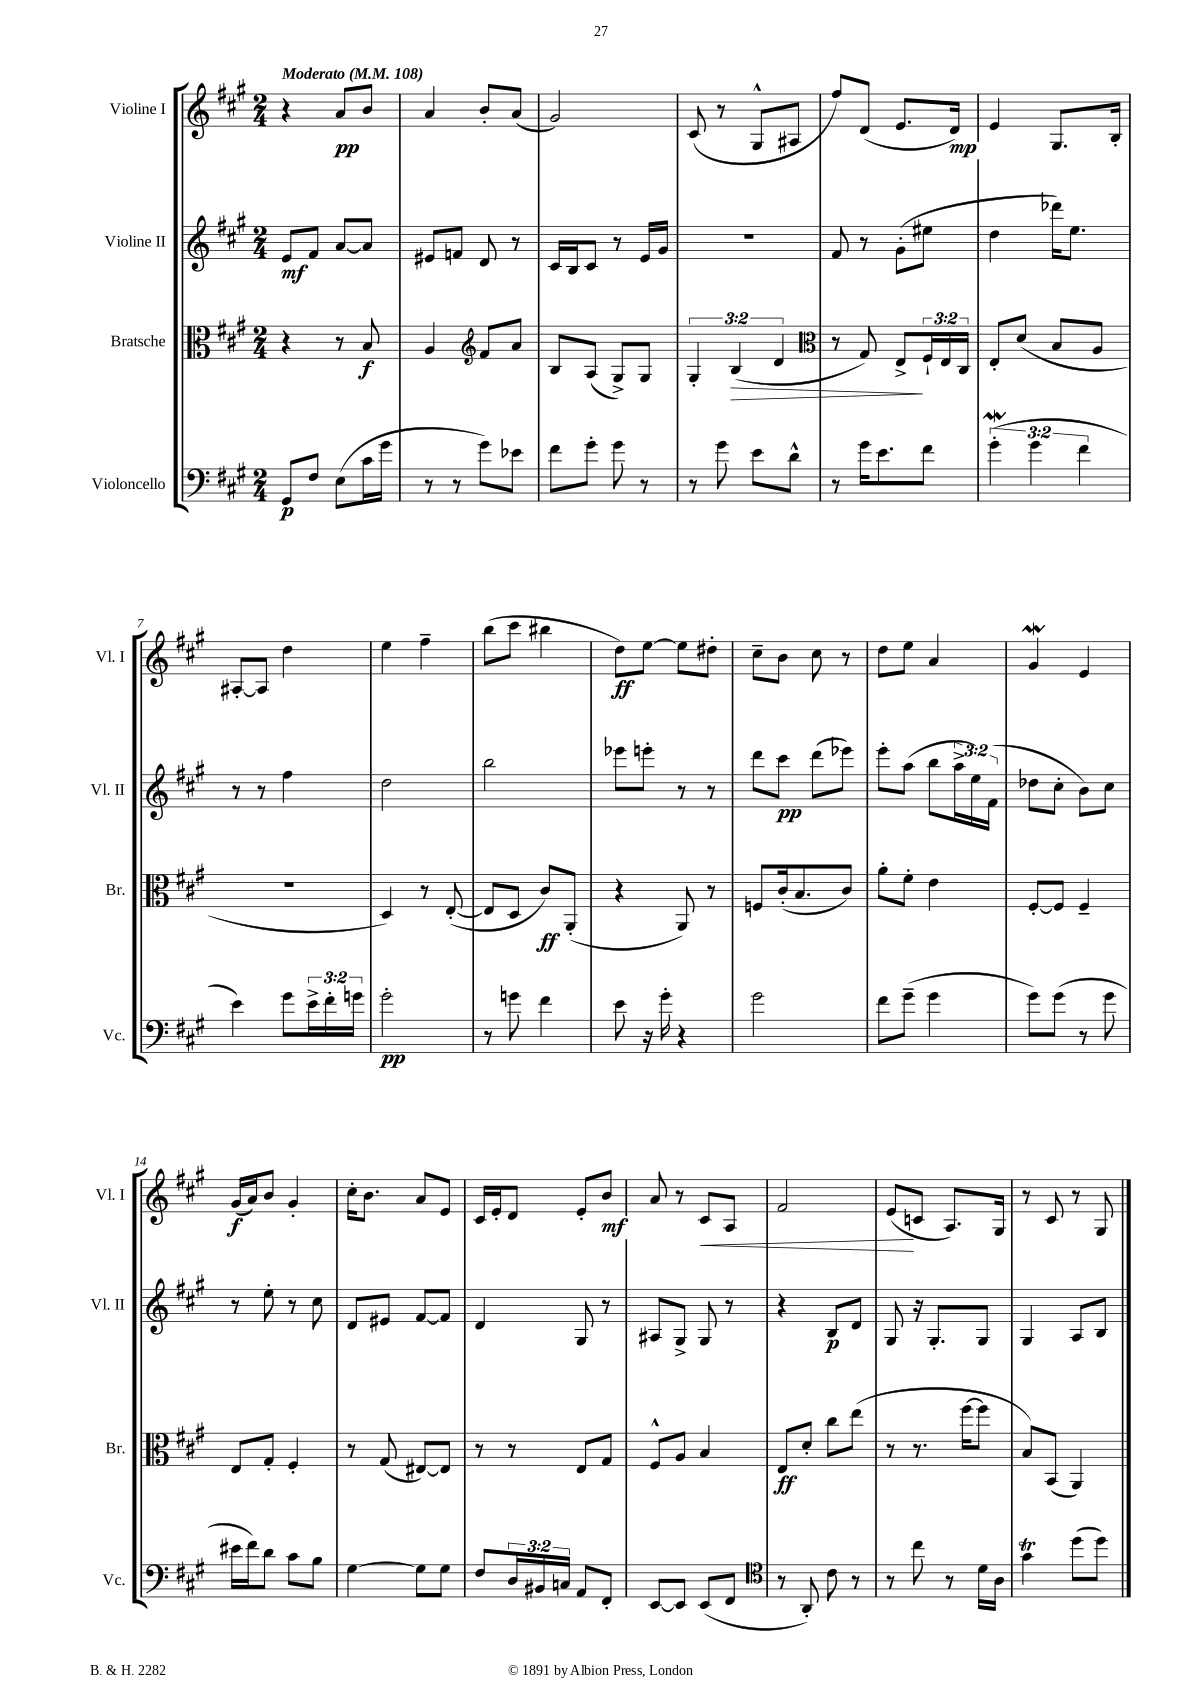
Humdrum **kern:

**kern	**kern	**kern	**kern
*staff4	*staff3	*staff2	*staff1
*clefF4	*clefC3	*clefG2	*clefG2
*k[f#c#g#]	*k[f#c#g#]	*k[f#c#g#]	*k[f#c#g#]
*M2/4	*M2/4	*M2/4	*M2/4
*MM108	*MM108	*MM108	*MM108
8GG#	4r	8e	4r
8F#	.	8f#	.
(8E	8r	[8a	8a
16c#	8B	8a]	8b
16g#	.	.	.
=	=	=	=
8r	4A	8e#	4a
8r	.	8f	.
*	*clefG2	*	*
8g#)	8f#	8d	8b'
8e-	8a	8r	(8a
=	=	=	=
8f#	8B	16c#	2g#)
.	.	16B	.
8g#'	(8A	8c#	.
8g#	8G#^)	8r	.
8r	8G#	16e	.
.	.	16g#	.
=	=	=	=
8r	6G#'	2r	(8c#
8g#	.	.	8r
.	(6B	.	.
8e	.	.	8G#^^
.	6d	.	.
8d^^	.	.	8A#
=	=	=	=
*	*clefC3	*	*
8r	8r	8f#	8ff#)
16g#	8G#)	8r	(8d
8.e	.	.	.
.	8E^	(8g#'	8.e
8f#	24F#`	8ee#	.
.	24E	.	.
.	.	.	16d)
.	24C#	.	.
=	=	=	=
(6g#'	8E'	4dd	4e
.	(8d	.	.
6g#	.	.	.
.	8B	16ddd-)	8.G#
.	.	8.ee	.
6f#	.	.	.
.	8A	.	.
.	.	.	16B'
=	=	=	=
4e)	2r	8r	[8A#'
.	.	8r	8A#]
8g#	.	4ff#	4dd
24e^	.	.	.
24f#'	.	.	.
24g	.	.	.
=	=	=	=
2g#'	4D)	2dd	4ee
.	8r	.	4ff#~
.	([8E'	.	.
=	=	=	=
8r	8E]	2bb	(8bb
8g	8D	.	8ccc#
4f#	8c#)	.	4bb#
.	(8AA'	.	.
=	=	=	=
8e	4r	8eee-	8dd)
16r	.	8eee'	[8ee
16g#'	.	.	.
4r	8AA)	8r	8ee]
.	8r	8r	8dd#'
=	=	=	=
2g#	8F	8ddd	8cc#~
.	(16c#'	8ccc#	8b
.	8.B	.	.
.	.	(8ddd	8cc#
.	8c#)	8eee-)	8r
=	=	=	=
8f#	8a'	8eee'	8dd
(8g#~	8f#'	(8aa	8ee
4g#	4e	8bb	4a
.	.	24aa^	.
.	.	24ee)	.
.	.	(24f#	.
=	=	=	=
8g#)	[8F#'	8dd-	4g#
(8g#	8F#]	8cc#'	.
8r	4F#~	8b)	4e
8g#	.	8cc#	.
=	=	=	=
16e#	8E	8r	(16g#
16f#)	.	.	16a)
8d	8G#'	8ee'	8b
8c#	4F#'	8r	4g#'
8B	.	8cc#	.
=	=	=	=
[4G#	8r	8d	16cc#'
.	.	.	8.b
.	(8G#	8e#	.
8G#]	[8E#)	[8f#	8a
8G#	8E#]	8f#]	8e
=	=	=	=
8F#	8r	4d	16c#
.	.	.	16e'
24D	8r	.	8d
24BB#	.	.	.
24C	.	.	.
8AA	8E	8G#	8e'
8FF#'	8G#	8r	8b
=	=	=	=
[8EE	8F#^^	8A#	8a
8EE]	8A	8G#^	8r
(8EE	4B	8G#	8c#
8FF#	.	8r	8A
=	=	=	=
*clefC4	*	*	*
8r	8E	4r	2f#
8AA')	8d'	.	.
8c#	8cc#	8B	.
8r	(8ee	8d	.
=	=	=	=
8r	8r	8G#	(8e
8cc#	8.r	16r	8c
.	.	8.G#'	.
8r	.	.	8.A)
.	[16ff#	.	.
16d	8ff#]	8G#	.
16A	.	.	16G#
=	=	=	=
4g#	8B)	4G#	8r
.	(8BB	.	8c#
(8dd	4AA)	8A	8r
8dd)	.	8B	8G#
==	==	==	==
*-	*-	*-	*-
